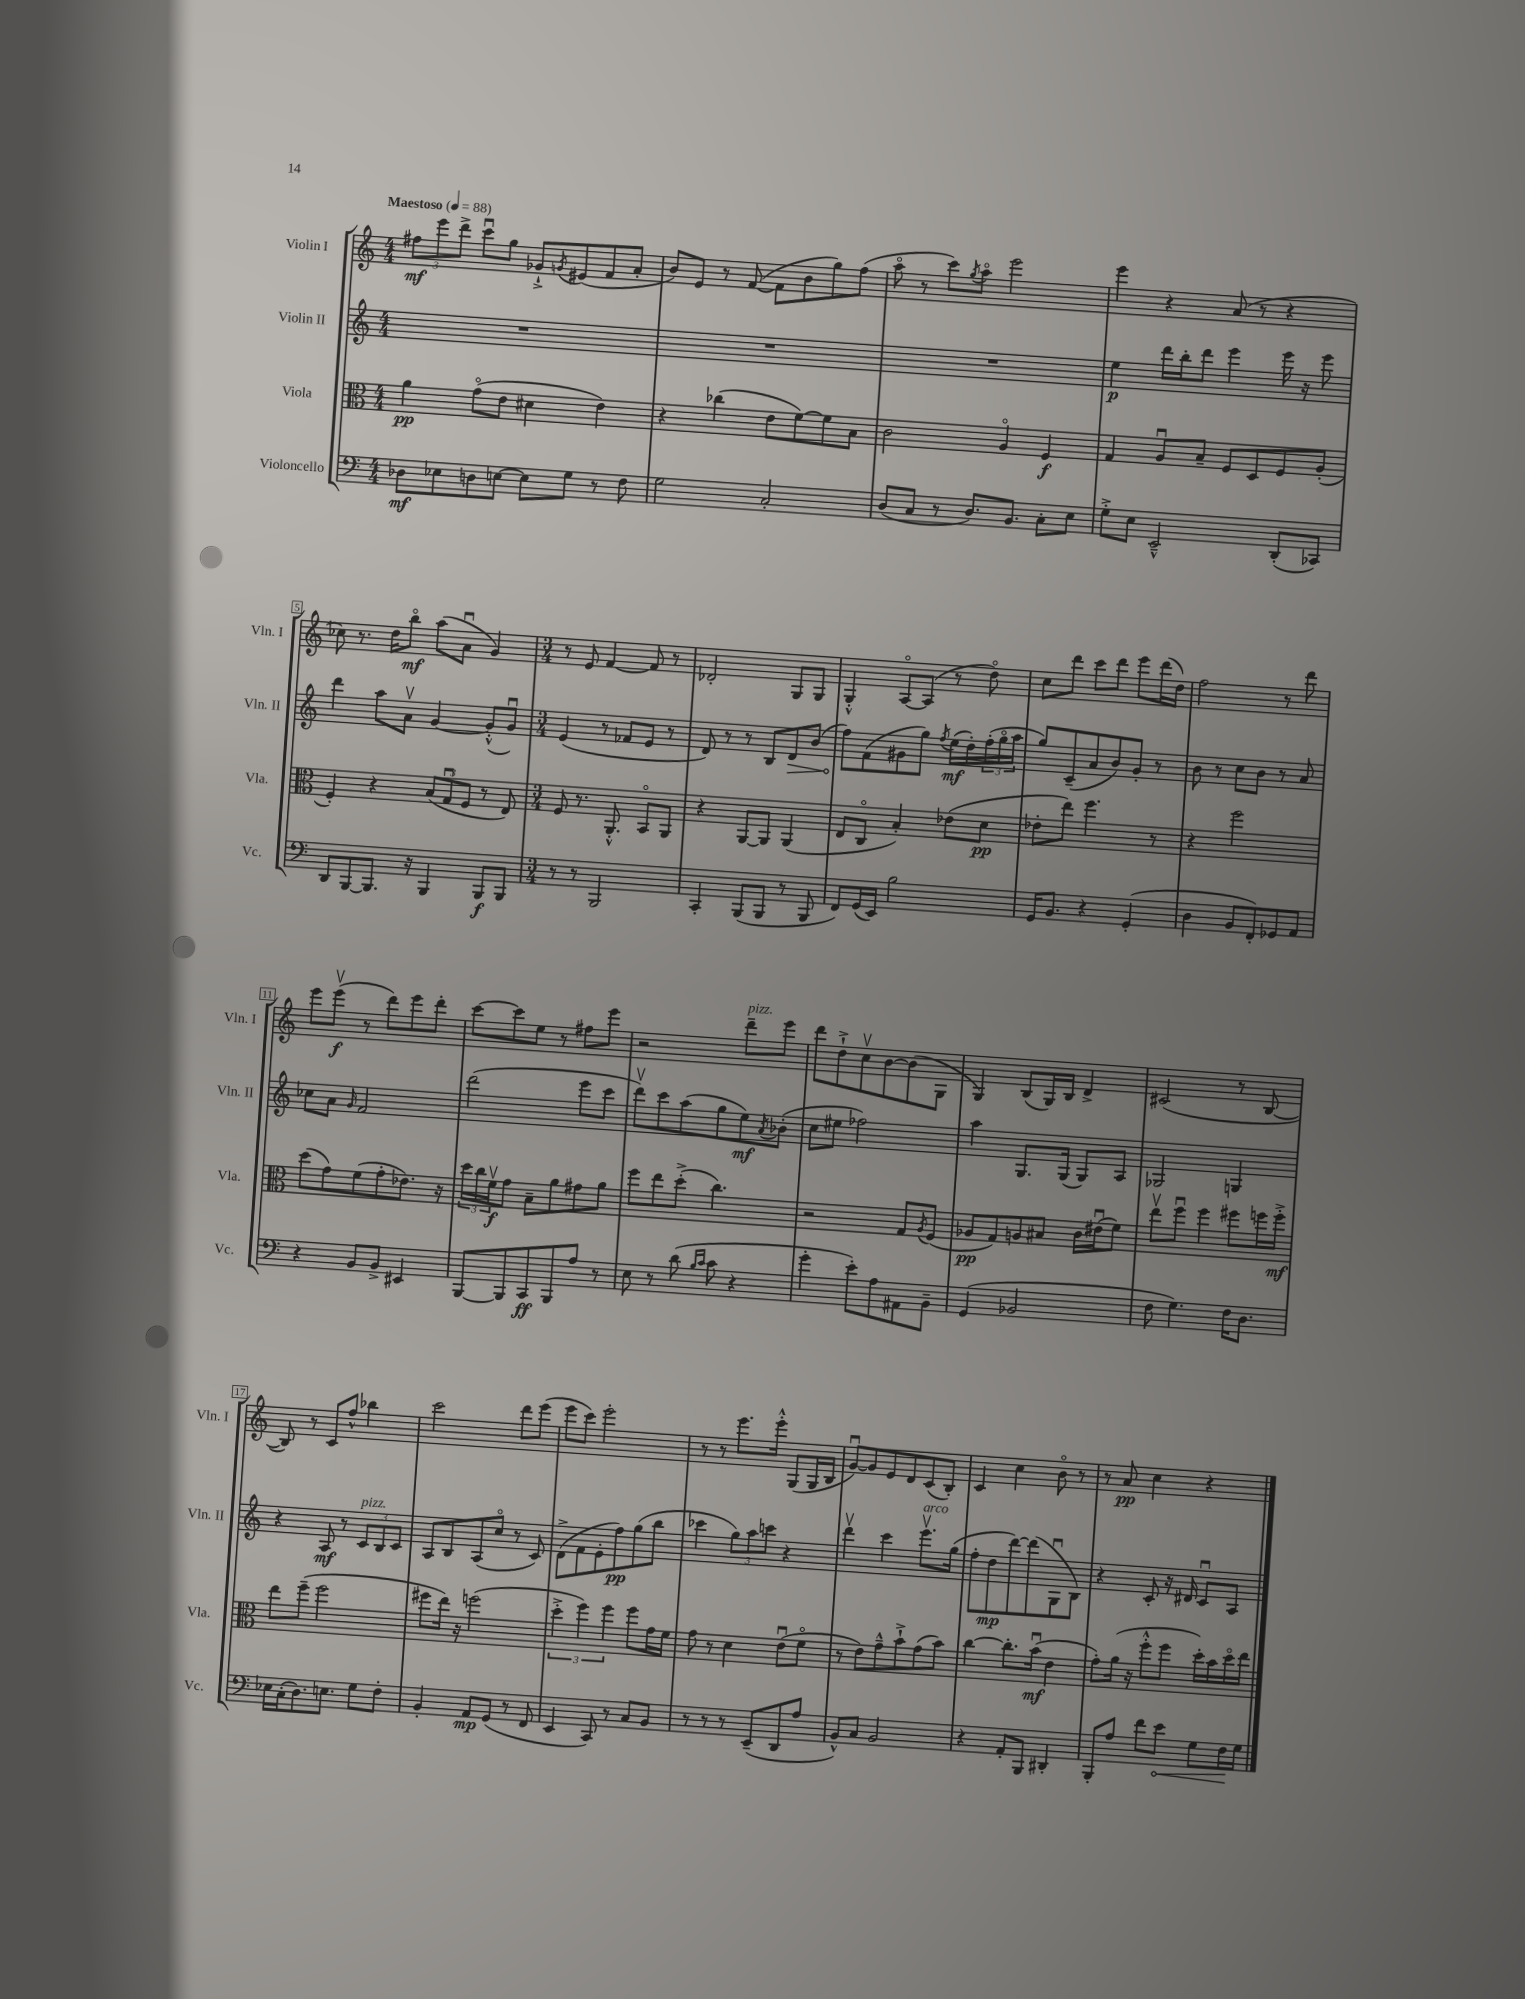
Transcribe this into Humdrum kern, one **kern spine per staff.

**kern	**kern	**kern	**kern
*staff4	*staff3	*staff2	*staff1
*clefF4	*clefC3	*clefG2	*clefG2
*k[]	*k[]	*k[]	*k[]
*M4/4	*M4/4	*M4/4	*M4/4
*MM88	*MM88	*MM88	*MM88
8D-\L	4a\	1r	12ff#\L
.	.	.	12eee\
8E-\	.	.	.
.	.	.	12ddd^\J
8D\	(8go\L	.	8cccu\L
[8E\J	8e\J	.	8gg\J
8E\]L	4d#\	.	8g-`^/L
.	.	.	8qg/
8G\J	.	.	(8e#/
8r	4e\)	.	8f/
8F\	.	.	8a'/J
=	=	=	=
2G\	4r	1r	8b/L)
.	.	.	8e/J
.	(4cc-\	.	8r
.	.	.	([8f/
2C'/	8e\L	.	8f\]L
.	[8f\)	.	8b\
.	8f\]	.	8gg\)
.	8B\J	.	(8ff\J
=	=	=	=
(8D/L	2c\	1r	8aao\
8C/J	.	.	8r
8r	.	.	8ccc\L)
.	.	.	8qgg/
8.D/L)	.	.	8aao\J
.	4Ao/	.	2eee\
8.BB/J	.	.	.
8C'\L	4F/	.	.
8E\J	.	.	.
=	=	=	=
8G'^\L	4G/	4ee\	4eee\
8E\J	.	.	.
2EE~^^/	8Au/L	16ddd\LL	4r
.	.	16bb'\J	.
.	8B~/J	8ddd\J	.
.	8F/L	4eee\	(8a/
.	8D/	.	8r
(8DD'/L	8F/	16eee\	4r
.	.	16r	.
8CC-/J)	(8A'/J	8eee\	.
=	=	=	=
8DD/L	4F'/)	4ddd\	8cc-\)
[8BBB/	.	.	8.r
8.BBB/]J	4r	8aa\L	.
.	.	.	16dd\LK
.	.	8av\J	8bbo\J
16r	.	.	.
4BBB/	(12B/L	[4g/	(8aa\L
.	12Gu/	.	.
.	.	.	8au\J
.	12F/J	.	.
8BBB/L	8r	(8g'^^/]L	4g/)
8BBB/J	8E/)	8gu/J)	.
=	=	=	=
*M3/4	*M3/4	*M3/4	*M3/4
8r	8F/	(4e/	8r
8r	8.r	.	8e/
2BBB/	.	8r	[4f/
.	8.AA'^^/	.	.
.	.	8f-/L	.
.	8BBo/L	8e/J	8f/]
.	8AA/J	8r	8r
=	=	=	=
4CC'/	4r	8d/)	2d-'/
.	.	8r	.
(8BBB/L	[8AA/L	8r	.
8BBB/J	8AA/]J	8B/L	.
8r	(4AA/	8d/	8G/L
8BBB/	.	(8b/J	8G/J
=	=	=	=
8FF/L)	8E/L	8ff\L)	4G'^^/
(16GG/L	8Co/J	(8f\	.
16EE/JJ)	.	.	.
2B\	4B'/)	8g#\	[8Ao/L
.	.	8gg\J)	(8A/]J
.	.	8qff/	.
.	(8e-\L	(16ee\LL	8r
.	.	16dd'\)	.
.	8d\J	(24ff'\	8ddo\)
.	.	24ggo\	.
.	.	24aa\JJ	.
=	=	=	=
16GG/LK	8e-'\L	8gg/L)	8cc\L
8.BB/J	.	.	.
.	8ee\J)	(8c~/	8ddd\J
4r	4.ff\	8a/	8ccc\L
.	.	8b/)	8ddd\J
(4GG'/	.	8g'/J	8eee\L
.	8r	8r	(16ddd\L
.	.	.	16dd\JJ)
=	=	=	=
4D\	4r	8b\	2ff\
.	.	8r	.
8BB/L	2ff\	8cc\L	.
8FF'/)	.	8b\J	.
8GG-/	.	8r	8r
8AA/J	.	8a/	8ddd\
=	=	=	=
4r	(8dd\L	8cc-\L	8eee\L
.	8g\)	8a\J	(8eeev\J
.	.	16qqg/	.
8BB/L	(8f\	2f/	8r
8BB^/J	8g'\	.	8ddd\L)
4EE#/	8.e-\J)	.	8eee\
.	.	.	8ddd'\J
.	16r	.	.
=	=	=	=
[8BBB/L	24dd\LL	(2ddd\	[8ccc\L
.	24cc\	.	.
.	24fv\J	.	.
8BBB/]	8g\J	.	8ccc\]
8CC/	8B~\L	.	8ee\J
8BBB/	8a\	.	8r
8A/J	8g#\	8eee\L	8ff#\L
8r	8a\J	8ccc\J	8eee\J
=	=	=	=
8E\	8ff\L	8dddv\L)	2r
8r	8ee\	8ccc\	.
(8d\	(8dd'^\J	(8aa\	.
16qqB/LL	.	.	.
16qqc/JJ	.	.	.
8c\	4.cc\)	8gg\	.
4r	.	8ee\)	8ddd~\L
.	.	8qa/	.
.	.	(8b-'\J	8eee\J
=	=	=	=
4g'\	2r	8cc\L	8ddd\L
.	.	8ee#\J	8dd`^\
8e'\L)	.	2ff-\)	8ccv\
8A\	.	.	[8b\
8AA#\	8G/L	.	(8b\]
.	8qA/	.	.
8BB~\J	(8F/J	.	8G\J
=	=	=	=
(4GG/	8A-/L	4aa\	4G/)
.	8G/)	.	.
2BB-/	8A/	8.G/L	(8B/L
.	8B#/J	.	16G/L)
.	.	(16G/Jk	16B/JJ
.	16c\LL	8G/L)	4d^/
.	(16e#u\J	.	.
.	8f\J)	8A/J	.
=	=	=	=
8F\	8eev\L	2G-/	(2c#/
4.G\)	8ffu\J	.	.
.	4ff\	.	.
16F\LK	8ff#\L	4G/	8r
8.D\J	.	.	.
.	16ff\L	.	[8B/
.	16ff'^\JJ	.	.
=	=	=	=
16E-\LL	8ee\L	4r	8B/])
(16C'\J	.	.	.
8.D\)	(8ff~\J	.	8r
.	2ff\	8A/	8c/L
8.E\J	.	.	.
.	.	8r	8ff^^/J
8G\L	.	12c/L	4bb-\
.	.	12B/	.
8F'\J	.	.	.
.	.	12c/J	.
=	=	=	=
4BB'/	8ff#\L	8A/L	2ccc\
.	16ee\Jk)	8B/	.
.	16r	.	.
8AA/L	(2ff\	(8A/	.
(8GG/J	.	8cco/J	.
8r	.	8r	8ddd\L
8FF/	.	8c/)	(8eee\J
=	=	=	=
4EE/	6dd'^\	(8d^\L	8eee\L
.	.	8f\	8ccc\J)
.	6ff\)	.	.
8CC/)	.	8e'\	2eee'\
.	6ff\	.	.
8r	.	8ff\)	.
8C/L	8ff\L	(8gg\	.
8BB/J	16g\L	8bb\J	.
.	16f\JJ	.	.
=	=	=	=
8r	8g\	4ccc-\	8r
8r	8r	.	8r
8r	4d\	12gg\L)	8.eee\L
.	.	12aa\	.
(8EE~/L	.	.	.
.	.	12ccc\J	.
.	.	.	16eee'^^\Jk
8DD/	(8eu\L	4r	(8G/L
8A/J	8fo\J	.	16G/L
.	.	.	16B/JJ
=	=	=	=
8BB^^/L)	8r	4dddv\	[8gu/L)
8C/J	8e\L)	.	8g/]
2BB/	8g~^^\	4ccc\	8e/
.	8b`^\	.	8d/
.	(8g\	8.eeev\L	(8c/
.	8b\J)	.	8B'/J)
.	.	(16gg\Jk	.
=	=	=	=
4r	[4cc\	8ff'\L	4c/
.	.	8dd\	.
8AA'/L	8.cc'\]L	[8ddd\)	4cc\
8BBB/J	.	(8ddd\]	.
.	(16bu\Jk	.	.
4DD#'/	4e\	8Gu\	8bo\
.	.	8B\J)	8r
=	=	=	=
8BBB'/L	8g'\L)	4r	8r
8A/J	(16a\Jk	.	8a/
.	16r	.	.
8f\L	8ff'^^\L	8c'/	4cc\
8e\J	8ff\J	16r	.
.	.	16d#/	.
8G\L	16dd'\LL)	8cu/L	4r
.	16b\	.	.
16F\L	16ddo\	8A/J	.
16G\JJ	16ee\JJ	.	.
==	==	==	==
*-	*-	*-	*-
